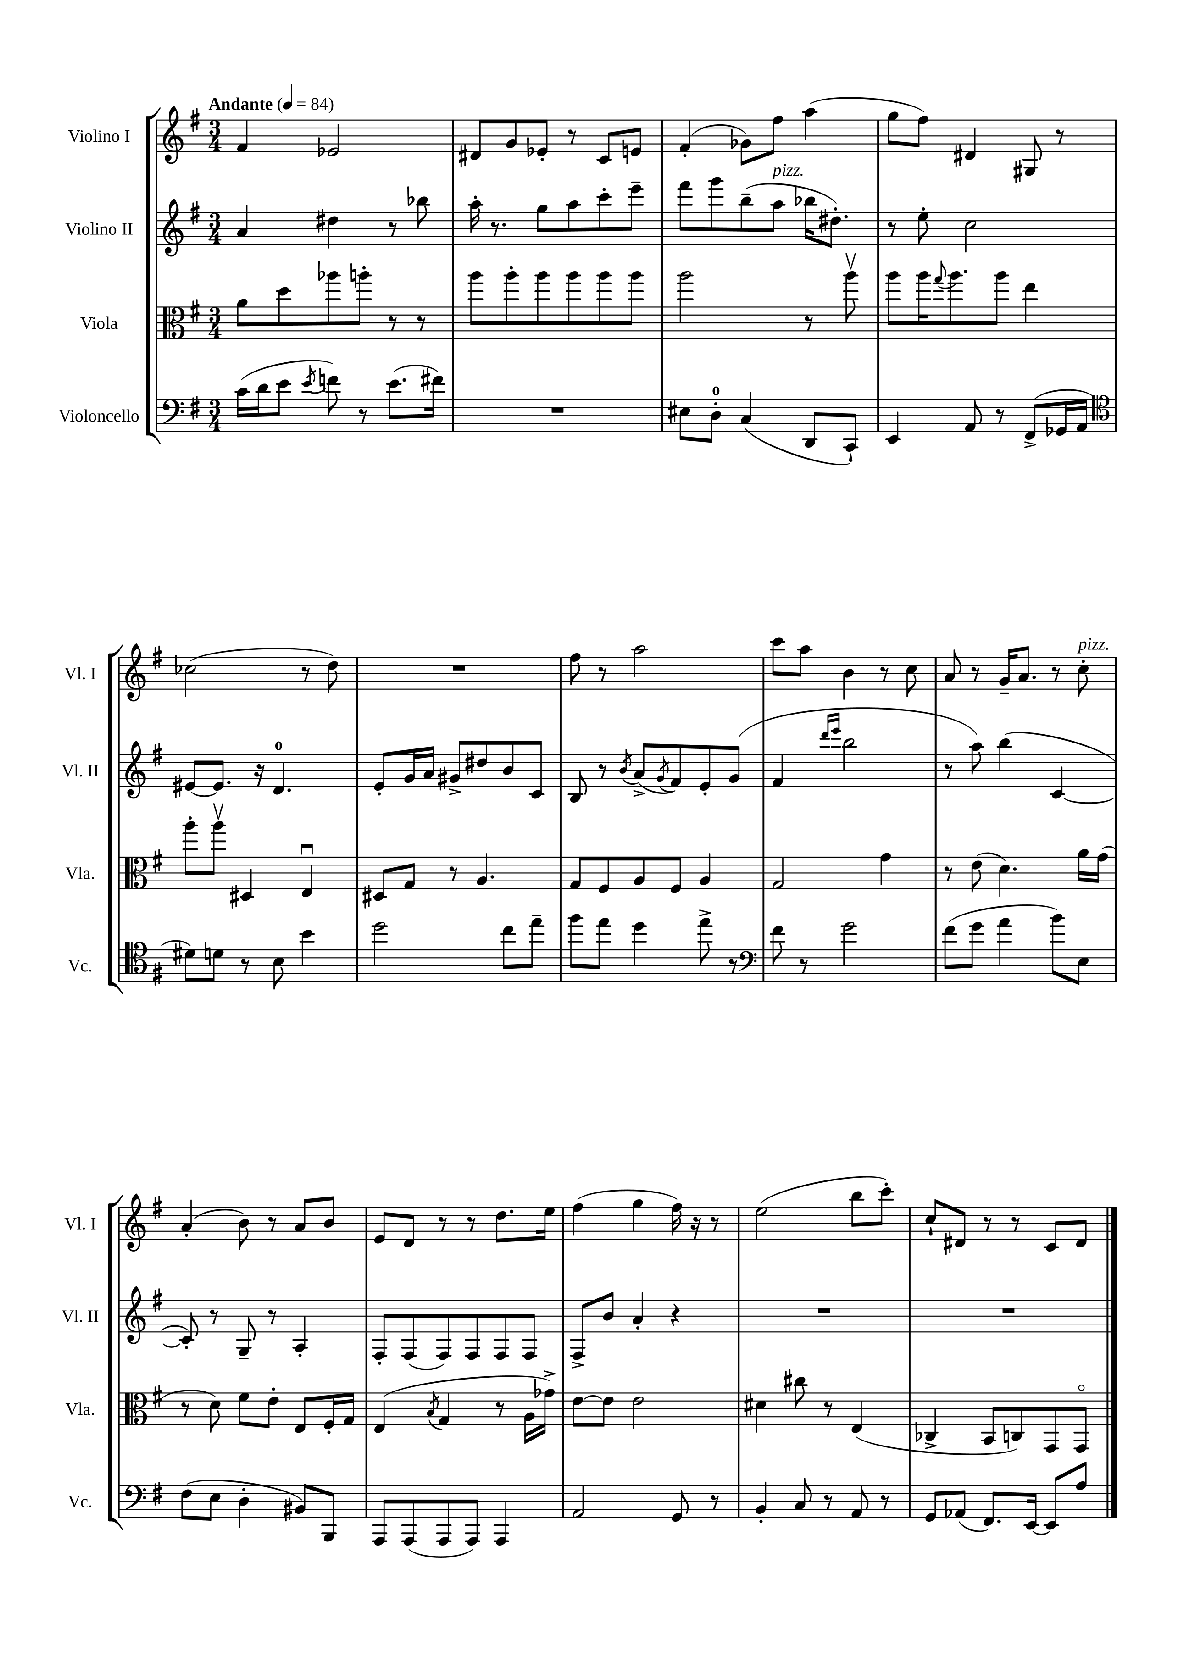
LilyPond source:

<<
\new StaffGroup <<
\new Staff = "s0" \with { instrumentName = "Violino I" shortInstrumentName = "Vl. I" } {
    \clef treble \key g \major \numericTimeSignature \time 3/4 \tempo "Andante" 4 = 84
    fis'4 ees'2 |
    dis'8 g'8 ees'8-. r8 c'8 e'8 |
    fis'4-.( ges'8) fis''8 a''4( |
    g''8 fis''8) dis'4 gis8 r8 |
    ces''2( r8 d''8) |
    R2. |
    fis''8 r8 a''2 |
    c'''8 a''8 b'4 r8 c''8 |
    a'8 r8 g'16-- a'8. r8 c''8-.^\markup { \italic "pizz." } |
    a'4-.( b'8) r8 a'8 b'8 |
    e'8 d'8 r8 r8 d''8. e''16 |
    fis''4( g''4 fis''16) r16 r8 |
    e''2( b''8 c'''8-.) |
    c''8-! dis'8 r8 r8 c'8 dis'8 \bar "|." |
}
\new Staff = "s1" \with { instrumentName = "Violino II" shortInstrumentName = "Vl. II" } {
    \clef treble \key g \major \numericTimeSignature \time 3/4
    a'4 dis''4 r8 bes''8 |
    a''16-. r8. g''8 a''8 c'''8-. e'''8-- |
    fis'''8 g'''8 b''8--( a''8^\markup { \italic "pizz." } bes''16 dis''8.-.) |
    r8 e''8-. c''2 |
    eis'8~ eis'8. r16 d'4.-0 |
    e'8-. g'16 a'16 gis'8-> dis''8 b'8 c'8 |
    b8 r8 \acciaccatura { b'8 } a'8->( \acciaccatura { g'8 } fis'8) e'8-. g'8( |
    fis'4 \grace { d'''16 e'''16 } b''2 |
    r8 a''8) b''4( c'4~ |
    c'8-.) r8 g8-- r8 a4-. |
    fis8-. fis8( fis8) fis8 fis8 fis8 |
    fis8-> b'8 a'4-. r4 |
    R2. |
    R2. \bar "|." |
}
\new Staff = "s2" \with { instrumentName = "Viola" shortInstrumentName = "Vla." } {
    \clef alto \key g \major \numericTimeSignature \time 3/4
    a'8 d''8 aes''8 a''8-. r8 r8 |
    a''8 a''8-. a''8 a''8 a''8 a''8 |
    a''2 r8 a''8\upbow |
    a''8 a''16 \appoggiatura { g''8 } a''8. a''8 e''4 |
    a''8-. a''8\upbow dis4 e4\downbow |
    dis8 g8 r8 a4. |
    g8 fis8 a8 fis8 a4 |
    g2 g'4 |
    r8 e'8( d'4.) a'16 g'16( |
    r8 d'8) fis'8 e'8-. e8 fis16-. g16 |
    e4( \acciaccatura { b8 } g4 r8 a16 ges'16->) |
    e'8~ e'8 e'2 |
    dis'4 cis''8 r8 e4( |
    ces4-> b,8 c8) g,8 g,8\flageolet \bar "|." |
}
\new Staff = "s3" \with { instrumentName = "Violoncello" shortInstrumentName = "Vc." } {
    \clef bass \key g \major \numericTimeSignature \time 3/4
    c'16( d'16 e'8 \acciaccatura { e'8 } f'8) r8 e'8.( fis'16) |
    R2. |
    eis8 d8-0-. c4( d,8 c,8-!) |
    e,4 a,8 r8 fis,8->( ges,16 a,16 |
    \clef tenor dis'8) d'8 r8 b8 b'4 |
    d''2 c''8 e''8-- |
    fis''8 e''8 d''4 e''8-> r8 |
    \clef bass fis'8 r8 g'2 |
    fis'8( g'8 a'4 b'8) e8 |
    fis8( e8 d4-. bis,8) b,,8 |
    a,,8 a,,8( a,,8 a,,8) a,,4 |
    a,2 g,8 r8 |
    b,4-. c8 r8 a,8 r8 |
    g,8 aes,8( fis,8.) e,16~ e,8 a8 \bar "|." |
}
>>
>>
\layout { \context { \Score \remove "Bar_number_engraver" } }
